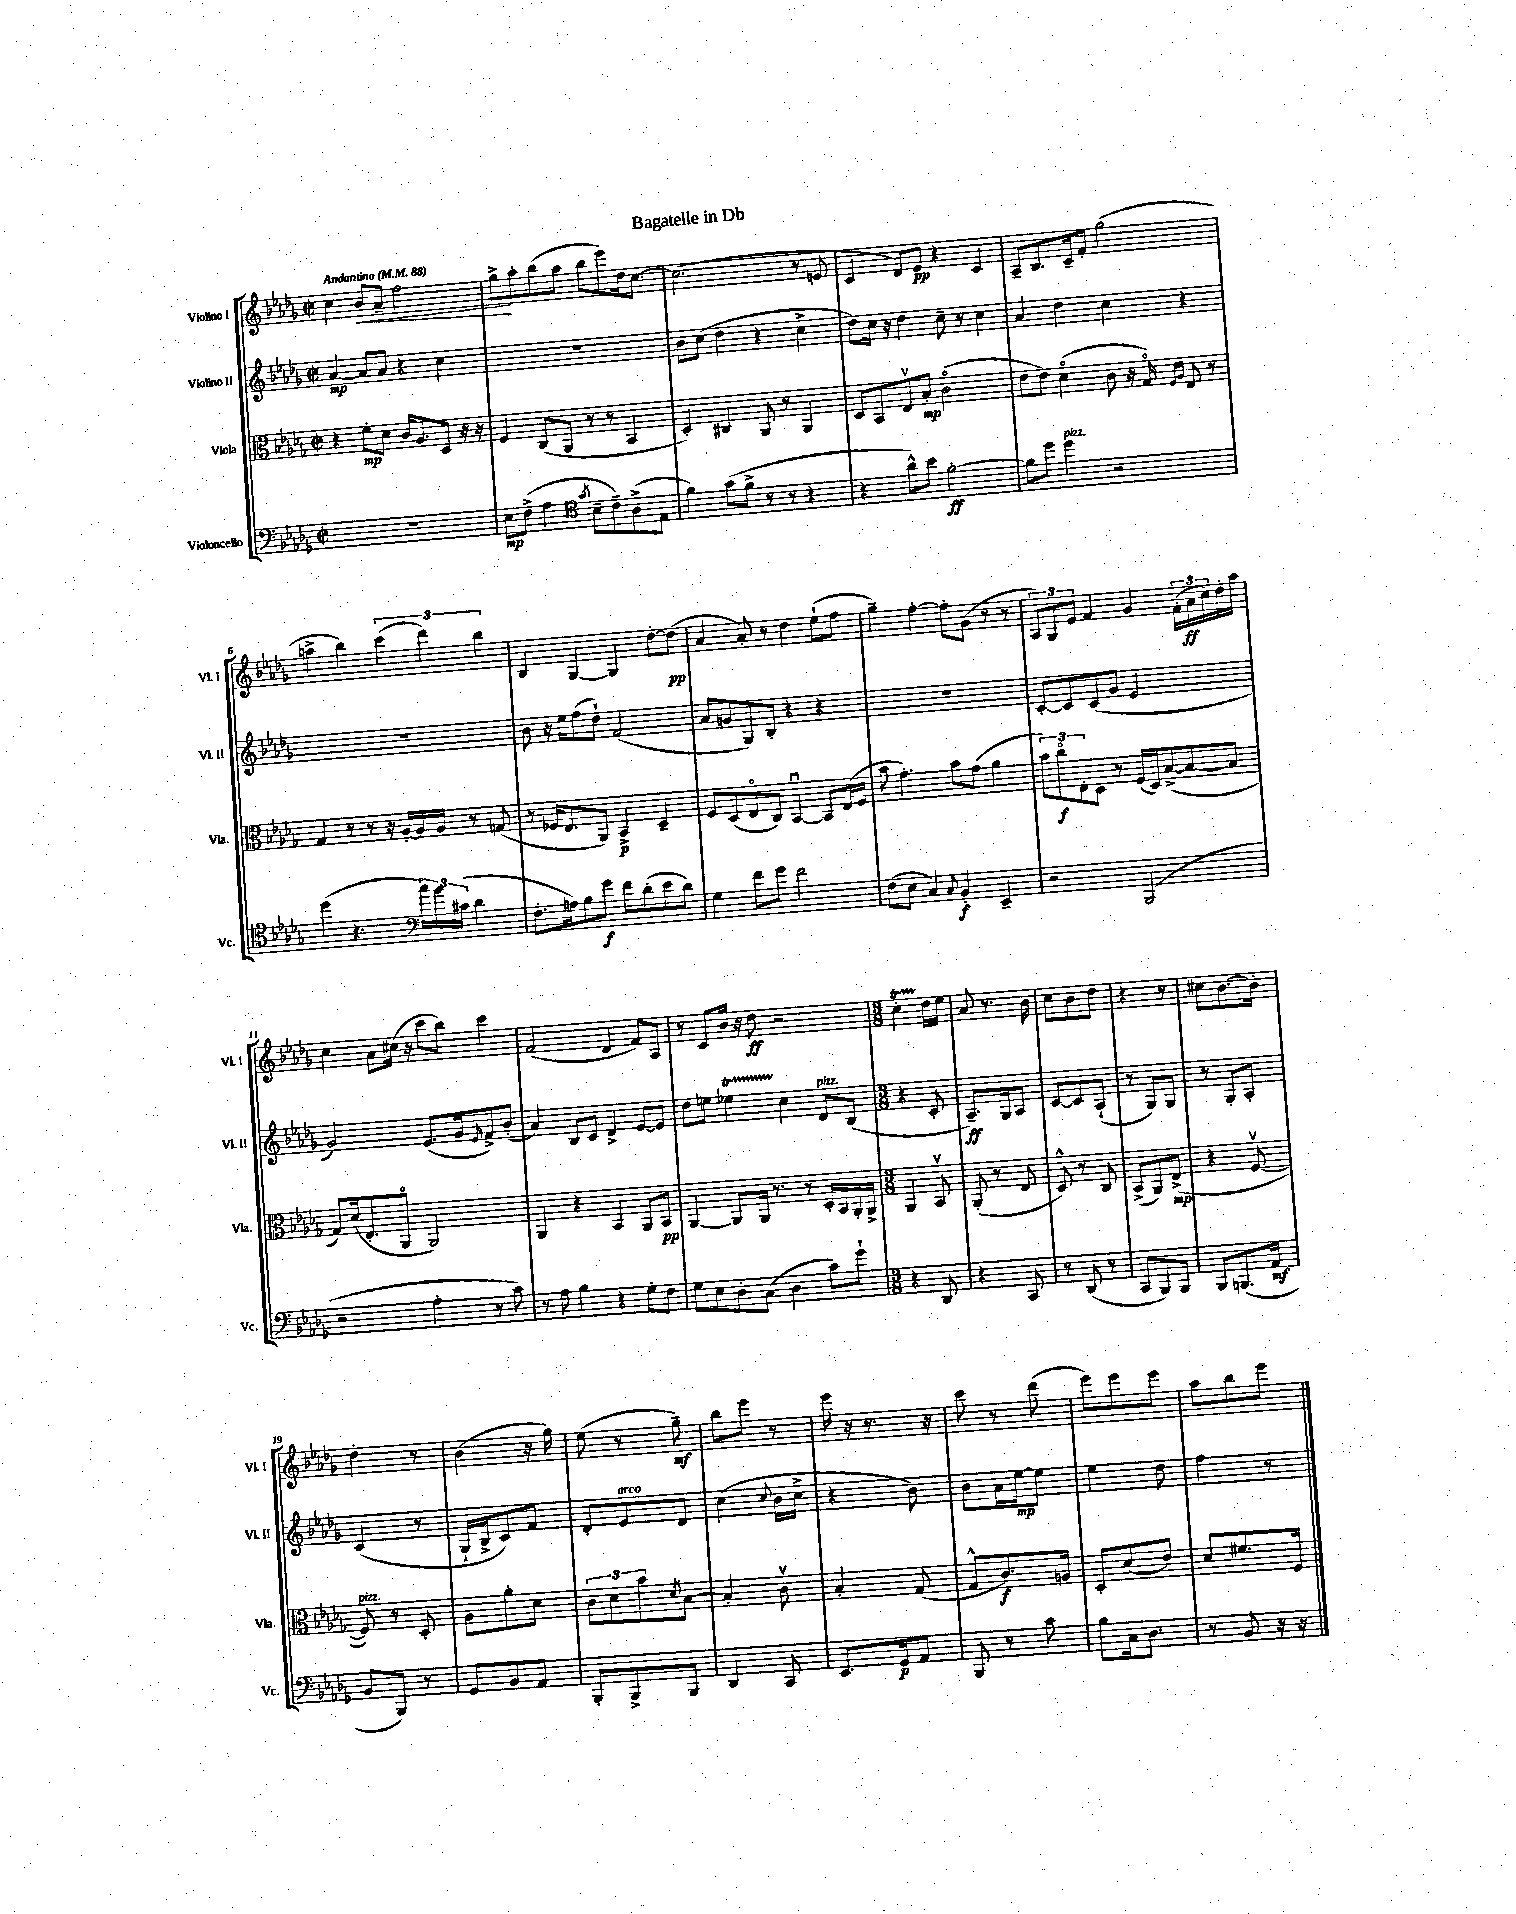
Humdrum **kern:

**kern	**dynam	**kern	**dynam	**kern	**dynam	**kern	**dynam
*part4	*part4	*part3	*part3	*part2	*part2	*part1	*part1
*staff4	*staff4	*staff3	*staff3	*staff2	*staff2	*staff1	*staff1
*I"Violoncello	*	*I"Viola	*	*I"Violino II	*	*I"Violino I	*
*I'Vc.	*	*I'Vla.	*	*I'Vl. II	*	*I'Vl. I	*
*clefF4	*	*clefC3	*	*clefG2	*	*clefG2	*
*k[b-e-a-d-g-]	*	*k[b-e-a-d-g-]	*	*k[b-e-a-d-g-]	*	*k[b-e-a-d-g-]	*
*M2/2	*	*M2/2	*	*M2/2	*	*M2/2	*
*met(c|)	*	*met(c|)	*	*met(c|)	*	*met(c|)	*
*MM88	*	*MM88	*	*MM88	*	*MM88	*
=1	=1	=1	=1	=1	=1	=1	=1
!	!	!	!	!	!	!LO:TX:a:B:t=Andantino	!
1r	.	4r	.	[4a-/	mp	4cc\	.
!	!	!	!	!	!	!	!LO:HP:b
.	.	8f'\L	mp	8a-/L]	.	8b-/L	<
.	.	8d-\J	.	8a-/J	.	8a-~/J	.
.	.	16c/KL	.	4r	.	2ff\	.
.	.	8.A-/	.	.	.	.	.
.	.	8D-/J	.	4cc\	.	.	.
.	.	16r	.	.	.	.	.
.	.	16r	.	.	.	.	.
=2	=2	=2	=2	=2	=2	=2	=2
8E-\L	mp	4F/	.	1r	.	8gg-^\L	.
(8F^\J	.	.	.	.	.	8aa-'\	[
4A-\	.	(8C/L	.	.	.	(8bb-\	.
.	.	8AA-/J	.	.	.	8aa-\J	.
8qc/	.	.	.	.	.	.	.
8B-~\L	.	8r	.	.	.	8bb-\L	.
8c~\)	.	8r	.	.	.	8eee-\)	.
(8A-^\	.	4BB-/	.	.	.	16dd-\k	.
.	.	.	.	.	.	[8.cc\J	.
8E-\J	.	.	.	.	.	.	.
=3	=3	=3	=3	=3	=3	=3	=3
*clefC4	*	*	*	*	*	*	*
4f\)	.	4D-'/)	.	8b-\L	.	(2.cc\]	.
.	.	.	.	(8cc\J	.	.	.
(8g-\L	.	4C#X/	.	4dd-\	.	.	.
8f^\J	.	.	.	.	.	.	.
8r	.	8AA-/	.	4r	.	.	.
8r	.	8r	.	.	.	.	.
4r	.	4AA-/	.	4cc^\	.	8r	.
.	.	.	.	.	.	8en/	.
=4	=4	=4	=4	=4	=4	=4	=4
4r	.	8D-/L	.	8dd-\L)	.	4c/	.
.	.	8BB-/	.	16cc\Jk	.	.	.
.	.	.	.	16r	.	.	.
8a-^^\L)	.	8E-v/	.	4dd-\	.	8d-/L)	.
8b-\J	.	8B-'/J	mp	.	.	8e-/J	pp
[2f'\	ff	(2c\	.	8cc~\	.	4r	.
.	.	.	.	8r	.	.	.
.	.	.	.	4cc\	.	4c/	.
=5	=5	=5	=5	=5	=5	=5	=5
8f\L]	.	8e-\L	.	4a-/	.	8A-~/L	.
8dd-\J	.	8e-\J)	.	.	.	8.B-/	.
!LO:TX:a:i:t=pizz.	!	!	!	!	!	!	!
4dd-\	.	(4d-\	.	4dd-\	.	.	.
.	.	.	.	.	.	16c~/k	.
.	.	.	.	.	.	8f'/J	.
2r	.	8c\	.	4cc\	.	(2gg-\	.
.	.	16r	.	.	.	.	.
.	.	16G-/)	.	.	.	.	.
.	.	16qqF/LL	.	.	.	.	.
.	.	16qqA-/JJ	.	.	.	.	.
.	.	8E-/	.	4r	.	.	.
.	.	8r	.	.	.	.	.
!!LO:LB:g=z
=6	=6	=6	=6	=6	=6	=6	=6
(4dd-\	.	4G-/	.	1r	.	4aan^\	.
4.r	.	8r	.	.	.	4bb-\)	.
.	.	8r	.	.	.	.	.
.	.	16r	.	.	.	(6ccc\	.
.	.	[16A-'/LL	.	.	.	.	.
24cc\LL)	.	16A-/]	.	.	.	.	.
24b-\	.	.	.	.	.	6ddd-\)	.
.	.	16A-/JJ	.	.	.	.	.
(24c#X\JJ	.	.	.	.	.	.	.
4d-\	.	8r	.	.	.	.	.
.	.	.	.	.	.	6bb-\	.
.	.	(8Gn/	.	.	.	.	.
=7	=7	=7	=7	=7	=7	=7	=7
*clefF4	*	*	*	*	*	*	*
8.F'\L	.	8r	.	8b-\	.	4B-/	.
.	.	16F-X/KL	.	16r	.	.	.
16An\k)	.	8.E-/	.	16ee-\KL	.	.	.
8B-\	.	.	.	(8ff\	.	[4G-/	.
8g-\J	f	8AA-/J)	.	8dd-`\J)	.	.	.
8f\L	.	4BB-^/	p	(2f/	.	4G-/]	.
(8d-'\	.	.	.	.	.	.	.
8e-\	.	4D-~/	.	.	.	[8dd-'\L	.
8d-\J)	.	.	.	.	.	(8dd-\J]	pp
=8	=8	=8	=8	=8	=8	=8	=8
4G-\	.	8F/L	.	8a-/L	.	4a-/	.
.	.	(8D-/	.	8gn/	.	.	.
8f\L	.	8E-/	.	8G-/)	.	8a-'/)	.
8g-\J	.	8C/J)	.	8B-'/J	.	8r	.
2f\	.	[4BB-u/	.	4r	.	4dd-\	.
.	.	8BB-/L]	.	4r	.	(8ee-`\L	.
.	.	(16E-/L	.	.	.	8ff\J	.
.	.	16F/JJ	.	.	.	.	.
=9	=9	=9	=9	=9	=9	=9	=9
(8F\L	.	8b-\	.	1r	.	4gg-~\)	.
8E-\J	.	4.g-'\)	.	.	.	.	.
4C/)	.	.	.	.	.	[4ff'\	.
8qqC/	.	.	.	.	.	.	.
4BB-'/	f	8b-\L	.	.	.	8ff'\L]	.
.	.	(8g-\J	.	.	.	(8g-\J	.
4EE-~/	.	4a-\	.	.	.	8r	.
.	.	.	.	.	.	8r	.
=10	=10	=10	=10	=10	=10	=10	=10
2r	.	12b-\L)	.	[8c'/L	.	12A-/L)	.
.	.	12cc\	f	.	.	12G-/	.
.	.	.	.	8c/]	.	.	.
.	.	12E-'\	.	.	.	12e-/J	.
.	.	8D-\J	.	(8c/	.	4f/	.
.	.	8r	.	8g-/J	.	.	.
(2BBB-/	.	(16F/LL	.	2e-/	.	4g-/	.
.	.	16D-/J)	.	.	.	.	.
.	.	([8B-^/	.	.	.	.	.
.	.	8B-/_	.	.	.	(24f'\LL	.
.	.	.	.	.	.	24a-\	ff
.	.	.	.	.	.	24cc\)	.
.	.	8B-/J]	.	.	.	16dd-'\	.
.	.	.	.	.	.	16aa-\JJ	.
!!LO:LB:g=z
=11	=11	=11	=11	=11	=11	=11	=11
2r	.	8G-/L)	.	2g-/)	.	4cc\	.
.	.	(16d-/k	.	.	.	.	.
.	.	8.E-'/	.	.	.	.	.
.	.	.	.	.	.	8a-\L	.
.	.	8AA-/J	.	.	.	(16cc#X\Jk	.
.	.	.	.	.	.	16r	.
4A-'\	.	2AA-/)	.	(8.e-/L	.	8ccc\L	.
.	.	.	.	.	.	8bb-\J)	.
.	.	.	.	16g-/k	.	.	.
.	.	.	.	16qqe-/	.	.	.
8r	.	.	.	8f^/)	.	4ccc\	.
8c\)	.	.	.	(8b-'/J	.	.	.
=12	=12	=12	=12	=12	=12	=12	=12
8r	.	4AA-/	.	4a-/)	.	(2f/	.
8A-\	.	.	.	.	.	.	.
4B-\	.	4r	.	8B-/L	.	.	.
.	.	.	.	8c/J	.	.	.
4r	.	4BB-/	.	4d-^/	.	4d-/	.
8G-'\L	.	8AA-/L	.	[8e-/L	.	8f/L)	.
8F\J	.	8BB-/J	pp	8e-/J]	.	8A-/J	.
=13	=13	=13	=13	=13	=13	=13	=13
8G-\L	.	[4AA-/	.	8dd-\L	.	8r	.
8E-\	.	.	.	8een\J	.	8c/L	.
8D-'\	.	8AA-/L]	.	4ee-XT\	.	16b-/Jk	.
.	.	.	.	.	.	16r	.
(8C\J	.	16AA-/Jk	.	.	.	8dd-\	ff
.	.	8.r	.	.	.	.	.
4D-\	.	.	.	4cc\	.	2r	.
.	.	8r	.	.	.	.	.
!	!	!	!	!LO:TX:a:i:t=pizz.	!	!	!
8c\L)	.	16D-'/LL	.	8d-/L	.	.	.
.	.	16BB-/	.	.	.	.	.
8g-`\J	.	16AA-'/	.	(8B-/J	.	.	.
.	.	16AA-^/JJ	.	.	.	.	.
=14	=14	=14	=14	=14	=14	=14	=14
*M3/8	*	*M3/8	*	*M3/8	*	*M3/8	*
4r	.	4AA-/	.	4r	.	4cct'\	.
8DD-/	.	8BB-v/	.	8c'/	.	16dd-\LL	.
.	.	.	.	.	.	16ee-\JJ	.
=15	=15	=15	=15	=15	=15	=15	=15
4r	.	(8AA-'/	.	8.A-~/L)	ff	8a-/	.
.	.	8r	.	.	.	8.r	.
.	.	.	.	16G-/k	.	.	.
8CC/	.	8E-/	.	8A-/J	.	.	.
.	.	.	.	.	.	16b-\	.
=16	=16	=16	=16	=16	=16	=16	=16
8r	.	8D-^^/)	.	[8c/L	.	8cc\L	.
(8DD-/	.	8r	.	8c/]	.	8b-\	.
8r	.	8C/	.	(8A-`/J	.	8dd-\J	.
=17	=17	=17	=17	=17	=17	=17	=17
8CC/L	.	(8BB-^/L	.	8r	.	4r	.
8BBB-/)	.	8AA-/)	.	8G-/L)	.	.	.
8BBB-/J	.	(8E-^/J	mp	8G-/J	.	8r	.
=18	=18	=18	=18	=18	=18	=18	=18
8BBB-/L	.	4r	.	8r	.	8cc#X\L	.
(8.BBBn/	.	.	.	8G-'/L	.	[8.b-\	.
.	.	[8Fv/	.	8A-'/J	.	.	.
16AA-/Jk	mf	.	.	.	.	16b-'\Jk]	.
!!LO:LB:g=z
=19	=19	=19	=19	=19	=19	=19	=19
!	!	!LO:TX:a:i:t=pizz.	!	!	!	!	!
8BB-/L	.	8F/])	.	(4c/	.	4dd-'\	.
8BBB-/J)	.	8r	.	.	.	.	.
8r	.	8D-'/	.	8r	.	8r	.
=20	=20	=20	=20	=20	=20	=20	=20
8GG-/L	.	8A-\L	.	16G-`/LL	.	(4b-\	.
.	.	.	.	16B-^/J	.	.	.
8BB-/	.	8a-'\	.	8c/)	.	.	.
8AA-/J	.	8d-\J	.	8f/J	.	16r	.
.	.	.	.	.	.	16gg-\)	.
=21	=21	=21	=21	=21	=21	=21	=21
8BBB-'/L	.	12c\L	.	8d-'/L	.	(8ee-\	.
.	.	12d-\	.	.	.	.	.
!	!	!	!	!LO:TX:a:i:t=arco	!	!	!
8BBB-^/	.	.	.	8e-/	.	8r	.
.	.	12b-\	.	.	.	.	.
.	.	8qd-/	.	.	.	.	.
8BBB-/J	.	[8B-\J	.	8d-/J	.	8gg-~\)	mf
=22	=22	=22	=22	=22	=22	=22	=22
4DD-/	.	4B-'/]	.	(4cc\	.	8bb-\L	.
.	.	.	.	.	.	8eee-\J	.
.	.	.	.	8qqcc/	.	.	.
8CC/	.	8cv\	.	16b-\LL	.	8r	.
.	.	.	.	16cc^\JJ	.	.	.
=23	=23	=23	=23	=23	=23	=23	=23
8.EE-/L	.	4B-'/	.	4r	.	16eee-\	.
.	.	.	.	.	.	16r	.
.	.	.	.	.	.	8.r	.
16GG-/k	p	.	.	.	.	.	.
8AA-/J	.	(8G-/	.	8b-\)	.	.	.
.	.	.	.	.	.	16r	.
=24	=24	=24	=24	=24	=24	=24	=24
8BBB-/	.	8G-^^/L	.	8b-\L	.	8ccc\	.
8r	.	8.c/)	f	16a-\L	.	8r	.
.	.	.	.	[16ee-\J	mp	.	.
8c\	.	.	.	8ee-\J]	.	(8ddd-\	.
.	.	16An/Jk	.	.	.	.	.
=25	=25	=25	=25	=25	=25	=25	=25
8B-\L	.	8D-'/L	.	4ee-\	.	8eee-\L)	.
16C\k	.	(8d-/	.	.	.	8eee-\	.
8.D-\J	.	.	.	.	.	.	.
.	.	8e-/J)	.	8dd-\	.	8eee-\J	.
=26	=26	=26	=26	=26	=26	=26	=26
8r	.	8d-/L	.	4ff\	.	8aa-\L	.
8BB-/	.	8.f#X/	.	.	.	8bb-\	.
16r	.	.	.	8r	.	8eee-\J	.
16r	.	16F/Jk	.	.	.	.	.
==	==	==	==	==	==	==	==
*-	*-	*-	*-	*-	*-	*-	*-
